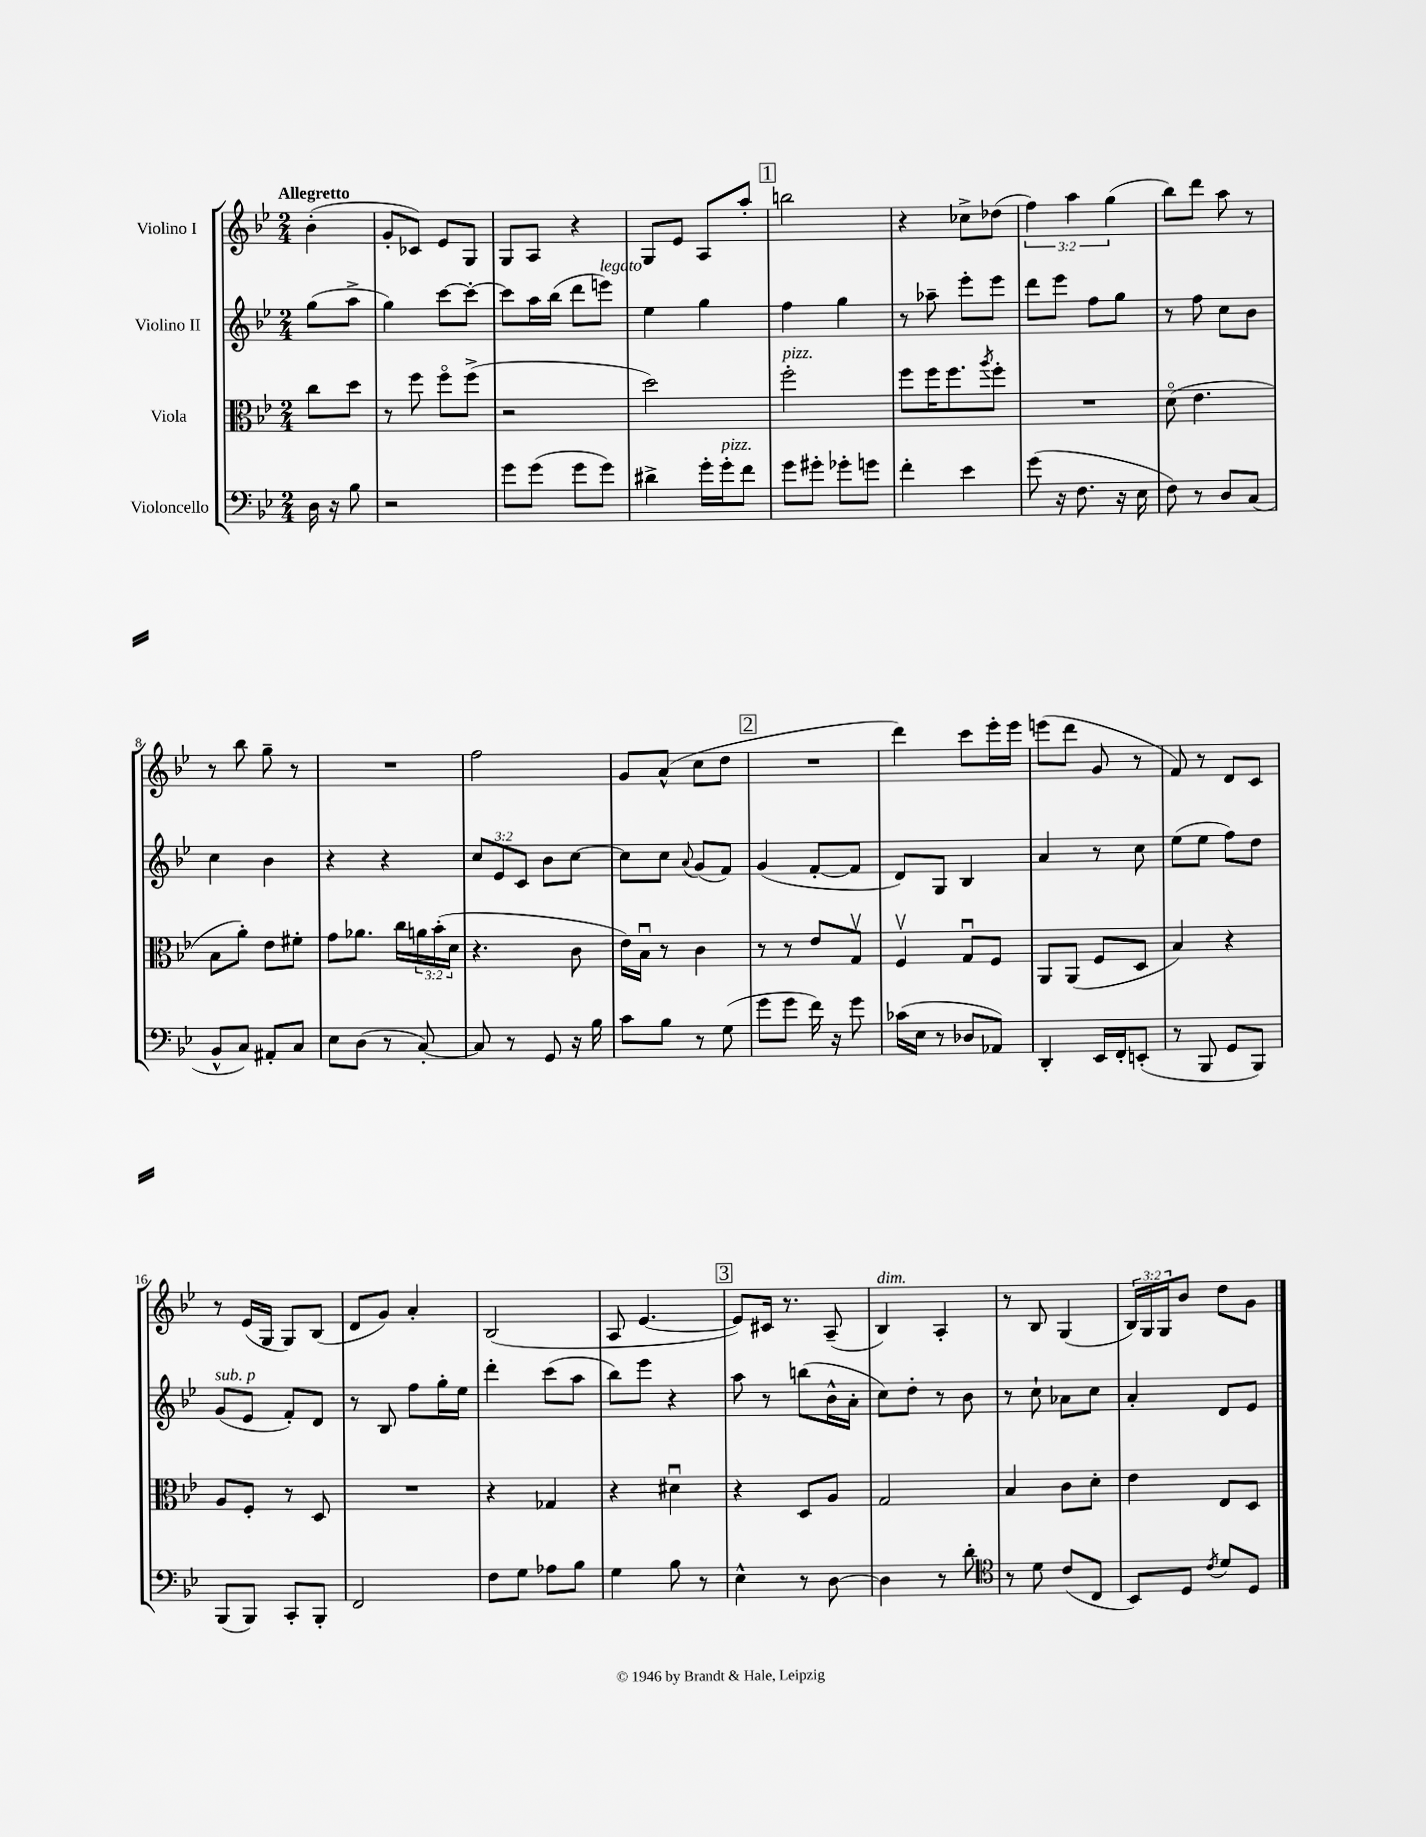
<<
\new StaffGroup <<
\new Staff = "s0" \with { instrumentName = "Violino I" } {
    \clef treble \key bes \major \numericTimeSignature \time 2/4 \override Staff.TupletNumber.text = #tuplet-number::calc-fraction-text \partial 4 \tempo "Allegretto"
    bes'4-.( |
    g'8-. ces'8) ees'8 g8 |
    g8 a8 r4 |
    g8 ees'8 a8 a''8-. |
    \mark \markup { \box "1" } b''2 |
    r4 ces''8-> des''8( |
    \tuplet 3/2 { f''4) a''4 g''4( } |
    bes''8) d'''8 a''8 r8 |
    r8 bes''8 g''8-- r8 |
    R2 |
    f''2 |
    g'8 a'8-^( c''8 d''8 |
    \mark \markup { \box "2" } R2 |
    d'''4) c'''8 ees'''16-. ees'''16 |
    e'''8( d'''8 g'8 r8 |
    f'8) r8 d'8 c'8 |
    r8 ees'16( g16 g8) bes8( |
    d'8 g'8) a'4-. |
    bes2( |
    a8 ees'4.~ |
    \mark \markup { \box "3" } ees'8) cis'16 r8. a8--( |
    bes4^\markup { \italic "dim." }) a4-. |
    r8 bes8 g4( |
    \tuplet 3/2 { bes16) g16 g16 } bes'8 d''8 g'8 \bar "|." |
}
\new Staff = "s1" \with { instrumentName = "Violino II" } {
    \clef treble \key bes \major \numericTimeSignature \time 2/4 \override Staff.TupletNumber.text = #tuplet-number::calc-fraction-text \partial 4
    g''8( a''8-> |
    g''4) c'''8~ c'''8~-. |
    c'''8 a''16 bes''16( d'''8 e'''8^\markup { \italic "legato" }) |
    ees''4 g''4 |
    \mark \markup { \box "1" } f''4 g''4 |
    r8 aes''8-- ees'''8-. ees'''8 |
    d'''8 ees'''8 f''8 g''8 |
    r8 f''8 c''8 bes'8 |
    c''4 bes'4 |
    r4 r4 |
    \tuplet 3/2 { c''8 ees'8 c'8 } bes'8 c''8~ |
    c''8 c''8 \appoggiatura { a'8 } g'8( f'8) |
    \mark \markup { \box "2" } g'4( f'8~-. f'8 |
    d'8) g8 bes4 |
    a'4 r8 c''8 |
    ees''8( ees''8 f''8) d''8 |
    g'8^\markup { \italic "sub. p" }( ees'8 f'8-.) d'8 |
    r8 bes8 f''8 g''16-. ees''16 |
    d'''4-. c'''8( a''8 |
    bes''8) ees'''8 r4 |
    \mark \markup { \box "3" } a''8 r8 b''8( bes'16-^ a'16-. |
    c''8) d''8-. r8 bes'8 |
    r8 c''8-! aes'8 c''8 |
    a'4-. d'8 ees'8 \bar "|." |
}
\new Staff = "s2" \with { instrumentName = "Viola" } {
    \clef alto \key bes \major \numericTimeSignature \time 2/4 \override Staff.TupletNumber.text = #tuplet-number::calc-fraction-text \partial 4
    c''8 d''8 |
    r8 f''8 f''8\flageolet f''8->( |
    r2 |
    d''2) |
    \mark \markup { \box "1" } f''2-.^\markup { \italic "pizz." } |
    f''8 f''16 f''8. \acciaccatura { a''8 } f''8-. |
    R2 |
    d'8\flageolet( ees'4. |
    bes8 a'8-.) ees'8 fis'8-. |
    g'8 aes'8. c''16 \tuplet 3/2 { a'16 bes'16-.( d'16 } |
    r4. c'8 |
    ees'16) bes16\downbow r8 c'4 |
    \mark \markup { \box "2" } r8 r8 ees'8 g8\upbow |
    f4\upbow g8\downbow f8 |
    a,8 a,8( f8 d8 |
    bes4) r4 |
    a8 f8-. r8 d8 |
    R2 |
    r4 ges4 |
    r4 dis'4\downbow |
    \mark \markup { \box "3" } r4 d8 a8 |
    g2 |
    bes4 c'8 d'8-. |
    ees'4 ees8 d8 \bar "|." |
}
\new Staff = "s3" \with { instrumentName = "Violoncello" } {
    \clef bass \key bes \major \numericTimeSignature \time 2/4 \partial 4
    d16 r16 bes8 |
    r2 |
    g'8 g'8( g'8 g'8) |
    dis'4-> g'16-. g'16-.^\markup { \italic "pizz." } f'8 |
    \mark \markup { \box "1" } g'8 gis'8-. ges'8-. g'8 |
    f'4-. ees'4 |
    g'8( r16 f8. r16 ees16 |
    f8) r8 d8 c8( |
    bes,8-^ c8) ais,8-. c8 |
    ees8 d8( r8 c8~-.) |
    c8 r8 g,8 r16 bes16 |
    c'8 bes8 r8 g8( |
    \mark \markup { \box "2" } g'8 g'8 f'16) r16 g'8 |
    ces'16( ees16 r8 des8 aes,8) |
    d,4-. ees,16 f,16-. e,8-.( |
    r8 bes,,8 g,8 bes,,8) |
    bes,,8( bes,,8) c,8-. bes,,8-. |
    f,2 |
    f8 g8 aes8 bes8 |
    g4 bes8 r8 |
    \mark \markup { \box "3" } ees4-^ r8 d8~ |
    d4 r8 d'8-. |
    \clef tenor r8 d'8 c'8( c8 |
    bes,8) d8 \acciaccatura { c'8 } d'8 d8 \bar "|." |
}
>>
>>
